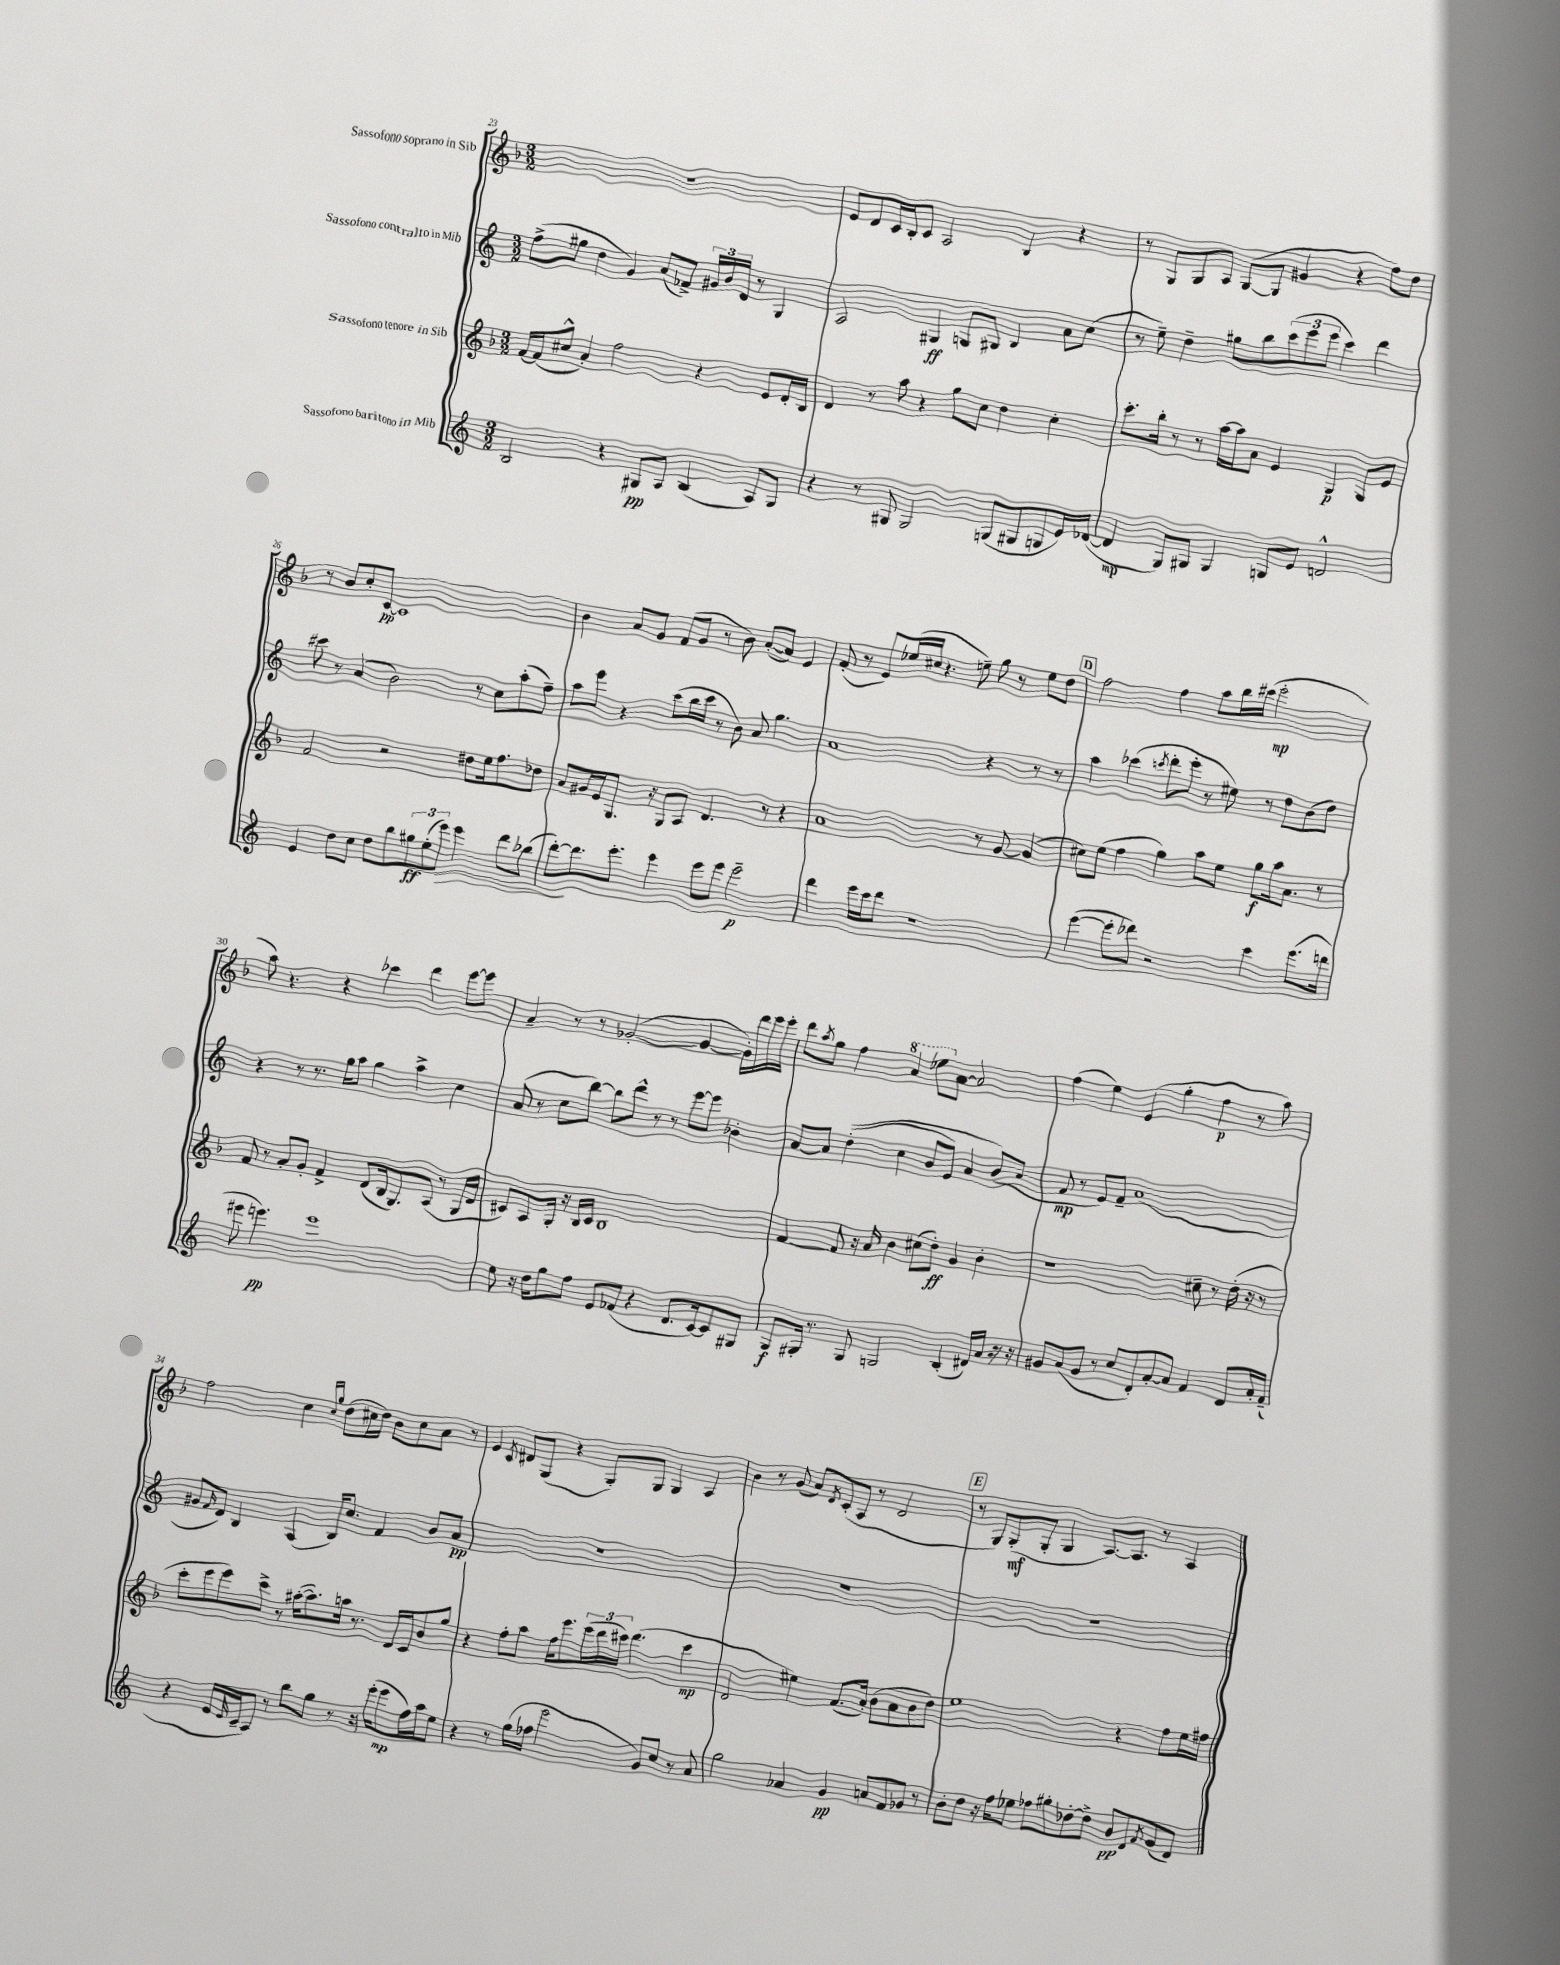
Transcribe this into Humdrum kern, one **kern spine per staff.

**kern	**dynam	**kern	**dynam	**kern	**dynam	**kern	**dynam
*part4	*part4	*part3	*part3	*part2	*part2	*part1	*part1
*staff4	*staff4	*staff3	*staff3	*staff2	*staff2	*staff1	*staff1
*I"Sassofono baritono in Mib	*	*I"Sassofono tenore in Sib	*	*I"Sassofono contralto in Mib	*	*I"Sassofono soprano in Sib	*
*clefG2	*	*clefG2	*	*clefG2	*	*clefG2	*
*k[]	*	*k[b-]	*	*k[]	*	*k[b-]	*
*M3/2	*	*M3/2	*	*M3/2	*	*M3/2	*
=23	=23	=23	=23	=23	=23	=23	=23
2B/	.	[16f/LL	.	(8ff^\L	.	1.r	.
.	.	(16f/J]	.	.	.	.	.
.	.	8cc#X^^/J	.	8gg#X\J	.	.	.
.	.	4a'/)	.	4dd\	.	.	.
4r	.	2ff\	.	4g/)	.	.	.
8G#X/L	pp	.	.	(8a/L	.	.	.
8A/J	.	.	.	8f-X^/J)	.	.	.
(4B/	.	4r	.	24g#X/LL	.	.	.
.	.	.	.	24b/	.	.	.
.	.	.	.	24d/JJ	.	.	.
.	.	.	.	8r	.	.	.
8A/L)	.	8e/L	.	4G/	.	.	.
8G#/J	.	16d'/L	.	.	.	.	.
.	.	16B-/JJ	.	.	.	.	.
=24	=24	=24	=24	=24	=24	=24	=24
4r	.	4d/	.	2A/	.	8e/L	.
.	.	.	.	.	.	8d/	.
8r	.	8r	.	.	.	16c/L	.
.	.	.	.	.	.	16B-'/J	.
8G#X/	.	8aa\	.	.	.	8c/J	.
2G#/	.	4r	.	4G#X/	ff	2A/	.
.	.	8gg\L	.	8Gn/L	.	.	.
.	.	8cc\J	.	8G#X/J	.	.	.
(8Gn/L	.	4dd\	.	4B/	.	4B-/	.
8G#X/	.	.	.	.	.	.	.
8Gn/	.	4cc'\	.	8a\L	.	4r	.
16e/L)	.	.	.	(8cc\J	.	.	.
([16d-X/JJ	.	.	.	.	.	.	.
=25	=25	=25	=25	=25	=25	=25	=25
4d-/]	mp	8.ccc'\L	.	8r	.	8r	.
.	.	.	.	8ee~\)	.	8G/L	.
.	.	16bb-'\Jk	.	.	.	.	.
8G/L)	.	8r	.	4dd~\	.	8G/	.
8G#X/J	.	8r	.	.	.	8A/J	.
4G#/	.	[16aa\LL	.	8gg#X\L	.	([8G/L	.
.	.	16aa\J]	.	.	.	.	.
.	.	8a\J	.	8bb\	.	8G/J]	.
8Gn/L	.	4e/	.	(12ccc\	.	4g#X/	.
.	.	.	.	12eee\	.	.	.
8e/J	.	.	.	.	.	.	.
.	.	.	.	12eee\J	.	.	.
2dn^^/	.	4G/	p	4ccc\)	.	4r	.
.	.	8G/L	.	4ddd\	.	8ff\L)	.
.	.	8e/J	.	.	.	8dd\J	.
!!LO:LB:g=z
=26	=26	=26	=26	=26	=26	=26	=26
4e/	.	2f/	.	8ccc#X\	.	8r	.
.	.	.	.	8r	.	8b-/L	.
8dd\L	.	.	.	(4a/	.	8cc'/	.
8cc\J	.	.	.	.	.	[8c/J	pp
8dd\L	.	2r	.	2b\)	.	1c]	.
8bb\	.	.	.	.	.	.	.
12gg#X\	ff	.	.	.	.	.	.
(12ee'\	.	.	.	.	.	.	.
!	!LO:HP:b	!	!	!	!	!	!
12eee\J)	>	.	.	.	.	.	.
4eee\	.	8dd#X\L	.	8r	.	.	.
.	.	16ee\k	.	8cc\L	.	.	.
.	.	8.ff\	.	.	.	.	.
8ddd\L	.	.	.	(8aa'\	.	.	.
(8bb-X\J	.	8dd-X\J	.	8ff~\J)	.	.	.
=27	=27	=27	=27	=27	=27	=27	=27
[8ddd'\L)	.	8a/L	.	8aa\L	.	4b-\	.
8.ddd\]	]	16g#X/L	.	8eee\J	.	.	.
.	.	16e/J	.	.	.	.	.
.	.	8.G/J	.	4r	.	8a/L	.
8.eee'\J	.	.	.	.	.	.	.
.	.	.	.	.	.	8g/J	.
.	.	16r	.	.	.	.	.
4eee\	.	8G/L	.	(8ccc\L	.	(8f/L	.
.	.	8A/J	.	16bb\L	.	8g/J	.
.	.	.	.	16ccc\JJ	.	.	.
8eee\L	.	4.d/	.	8r	.	8r	.
8eee\J	.	.	.	8b\)	.	8b-\)	.
2eee~\	p	.	.	8a/	.	([8a'/L	.
.	.	8r	.	4.gg\	.	8a/J])	.
.	.	4r	.	.	.	4e/	.
=28	=28	=28	=28	=28	=28	=28	=28
4ddd\	.	1a	.	1a	.	(8f'/	.
.	.	.	.	.	.	8r	.
16eee\LL	.	.	.	.	.	8e/L)	.
16ccc\J	.	.	.	.	.	.	.
8ddd\J	.	.	.	.	.	(16ee-X/L	.
.	.	.	.	.	.	16cc#X/JJ	.
1r	.	.	.	.	.	4.r	.
.	.	.	.	.	.	8een~\)	.
.	.	8r	.	4r	.	8gg\	.
.	.	[8g/	.	.	.	8r	.
.	.	(4g/]	.	8r	.	8ee\L	.
.	.	.	.	8r	.	8dd\J	.
!!LO:REH:place=s1:t=D
=29	=29	=29	=29	=29	=29	=29	=29
([4eee\	.	8cc#X\L)	.	4aa\	.	2ff\	.
.	.	(8ee\J	.	.	.	.	.
8eee'\L]	.	4ff\	.	(4ccc-X\	.	.	.
8ddd-X\J)	.	.	.	.	.	.	.
.	.	.	.	8qcccn/	.	.	.
2r	.	4gg\)	.	8ddd'\L	.	4ff\	.
.	.	.	.	8eee'\J	.	.	.
.	.	8aa\L	.	8r	.	8aa\L	.
.	.	8ee\J	.	8ee#X\)	.	16bb-\L	.
.	.	.	.	.	.	(16ccc#X\JJ	.
4ccc\	.	8gg\L	f	8r	.	2eee'\	mp
.	.	16aa\k	.	8dd\L	.	.	.
.	.	8.a\J	.	.	.	.	.
(8.eee\L	.	.	.	(8b\	.	.	.
.	.	8r	.	8dd\J)	.	.	.
16dddn\Jk	.	.	.	.	.	.	.
!!LO:LB:g=z
=30	=30	=30	=30	=30	=30	=30	=30
8eee#X\	.	8f/	.	4r	.	8aa\)	.
4.eeen\)	pp	8r	.	.	.	4.r	.
.	.	8a'/L	.	8r	.	.	.
.	.	8g'/J	.	8.r	.	.	.
1eee	.	4f^/	.	.	.	4r	.
.	.	.	.	16gg\KL	.	.	.
.	.	.	.	8aa\J	.	.	.
.	.	(8d/L	.	4gg\	.	4ccc-X\	.
.	.	16B-/k	.	.	.	.	.
.	.	8.G/)	.	.	.	.	.
.	.	.	.	4aa^\	.	4ddd\	.
.	.	(8A/J	.	.	.	.	.
.	.	8r	.	4cc\	.	[8eee\L	.
.	.	16G/LL	.	.	.	8eee\J]	.
.	.	16d/JJ	.	.	.	.	.
=31	=31	=31	=31	=31	=31	=31	=31
8ee\	.	8c#X/L)	.	(8a/	.	4a~/	.
16r	.	8A/	.	8r	.	.	.
16dd\KL	.	.	.	.	.	.	.
8gg\	.	16G'/Jk	.	8cc\L	.	8r	.
.	.	16r	.	.	.	.	.
8ff\J	.	16B-/LL	.	[8bb\J)	.	8r	.
.	.	16c#/JJ	.	.	.	.	.
8e/L	.	1B-	.	8bb\L]	.	([2g-X'/	.
(8f-X/J	.	.	.	8ddd^^\J	.	.	.
4r	.	.	.	8r	.	.	.
.	.	.	.	8r	.	.	.
8.d/L	.	.	.	[8eee\L	.	4g-/_	.
.	.	.	.	8eee\J]	.	.	.
[16c/k)	.	.	.	.	.	.	.
8c/]	.	.	.	4b-X'\	.	16g-'\LL])	.
.	.	.	.	.	.	16ddd\	.
8G#X/J	.	.	.	.	.	16eee\	.
.	.	.	.	.	.	16eee'\JJ	.
=32	=32	=32	=32	=32	=32	=32	=32
8G/L	f	[4f/	.	[8a/L	.	8ddd\L	.
.	.	.	.	.	.	8qaa/	.
16G#X'/Jk	.	.	.	8a/J]	.	8gg\J	.
8.r	.	.	.	.	.	.	.
.	.	8f/]	.	((4dd'\	.	4ff\	.
8G#/	.	16r	.	.	.	.	.
.	.	16a/	.	.	.	.	.
*	*	*	*	*	*	*8va	*
2Gn/	.	4b-\	.	4cc\	.	4aa/	.
.	.	(8cc#X\L	.	8b/L	.	8eee-X\L	.
*	*	*	*	*	*	*X8va	*
.	.	8dd'\J)	ff	8e/J)	.	[8a\J	.
(4B'/	.	4g/	.	4a/	.	2a/]	.
16d#X/LL)	.	4b-'\	.	(8b/L)	.	.	.
16a/JJ	.	.	.	.	.	.	.
16r	.	.	.	8a/J	.	.	.
16r	.	.	.	.	.	.	.
=33	=33	=33	=33	=33	=33	=33	=33
8g#X/L	.	1r	.	8f/	mp	(4ff\	.
(8a/	.	.	.	8r	.	.	.
8g#/J	.	.	.	8e/L)	.	4ee\)	.
8r	.	.	.	8f~/J	.	.	.
8cc/L	.	.	.	(1a	.	(4e/	.
8d'/)	.	.	.	.	.	.	.
[8a'/	.	.	.	.	.	4gg'\	.
8a/J]	.	.	.	.	.	.	.
4f/	.	8cc#X~\	.	.	.	4ff\	p
.	.	8r	.	.	.	.	.
8d/L	.	(16dd'\	.	.	.	8r	.
.	.	16r	.	.	.	.	.
16a'/L	.	8r	.	.	.	8aa\)	.
(16f~/JJ	.	.	.	.	.	.	.
!!LO:LB:g=z
=34	=34	=34	=34	=34	=34	=34	=34
4r	.	8ccc'\L	.	8g#X/L	.	2ff\	.
.	.	.	.	16qqf/	.	.	.
.	.	8eee\	.	8d/J)	.	.	.
16e/LL	.	8eee\)	.	4B/	.	.	.
16qqe/	.	.	.	.	.	.	.
16c~/J	.	.	.	.	.	.	.
8A/J)	.	8ccc^\J	.	.	.	.	.
8r	.	8r	.	(4A/	.	4cc\	.
8bb\L	.	([16aa#X'\KL	.	.	.	.	.
.	.	8.aa#\])	.	.	.	.	.
.	.	.	.	.	.	16qqcc/LL	.
.	.	.	.	.	.	16qqgg/JJ	.
8gg\J	.	.	.	16B/KL)	.	(8dd\L	.
.	.	.	.	8.cc/J	.	.	.
8r	.	16aan\Jk	.	.	.	16cc#X\L	.
.	.	8.r	.	.	.	16dd\JJ)	.
16r	.	.	.	4f/	.	8b-\L	.
(16eee'\KL	.	.	.	.	.	.	.
8eee\	mp	16d/LL	.	.	.	8cc#\	.
.	.	16c/J	.	.	.	.	.
16ff\L)	.	8b-/	.	8b/L	.	8a\J	.
16aa\J	.	.	.	.	.	.	.
8ee\J	.	8gg/J	.	8a/J	pp	8r	.
=35	=35	=35	=35	=35	=35	=35	=35
4r	.	4r	.	1.r	.	4e/	.
.	.	.	.	.	.	8qc/	.
8r	.	8ff'\L	.	.	.	8d#X/L	.
(16gg\LL	.	8aa\J	.	.	.	(8G/J	.
16ff-X\JJ	.	.	.	.	.	.	.
2eee\	.	16ff\KL	.	.	.	4r	.
.	.	8.eee\	.	.	.	.	.
.	.	(24eee\L	.	.	.	8G'/L)	.
.	.	24ddd\	.	.	.	.	.
.	.	24ccc#X\JJ)	.	.	.	.	.
.	.	(4.ddd\	.	.	.	8G/J	.
8g/L)	.	.	.	.	.	4G/	.
8cc/J	.	.	.	.	.	.	.
8r	.	4ccc#\	mp	.	.	4A/	.
8a/	.	.	.	.	.	.	.
=36	=36	=36	=36	=36	=36	=36	=36
2gg\	.	2d/	.	1.r	.	4b-\	.
.	.	.	.	.	.	8r	.
.	.	.	.	.	.	(8g/	.
4a-X/	.	4ee#X\)	.	.	.	8a/L)	.
.	.	.	.	.	.	8qd/	.
.	.	.	.	.	.	(8c'/	.
4g/	pp	(8.f/L	.	.	.	8A/J	.
.	.	.	.	.	.	8r	.
.	.	16a'/Jk)	.	.	.	.	.
8an/L	.	(8b-\L	.	.	.	2d/	.
8f/	.	8a\	.	.	.	.	.
8g-X/J	.	8b-\	.	.	.	.	.
8r	.	8dd\J)	.	.	.	.	.
!!LO:REH:place=s1:t=E
=37	=37	=37	=37	=37	=37	=37	=37
8b'\L	.	1ee	.	1.r	.	8r	.
8dd\J	.	.	.	.	.	8G/L)	.
16r	.	.	.	.	.	(8G'/	mf
16ff\KL	.	.	.	.	.	.	.
8ee-X\J	.	.	.	.	.	8G'/J	.
8ff-X\L	.	.	.	.	.	4G/	.
8gg#X'\	.	.	.	.	.	.	.
[8dd-X'\	.	.	.	.	.	[8.A/L)	.
8dd-^\J]	.	.	.	.	.	.	.
.	.	.	.	.	.	8.A/J]	.
8b/L	pp	4r	.	.	.	.	.
8d/	.	.	.	.	.	8r	.
8qf/	.	.	.	.	.	.	.
(8g/	.	8ff\L	.	.	.	4A/	.
8d/J)	.	16ee\L	.	.	.	.	.
.	.	16ff#X\JJ	.	.	.	.	.
==	==	==	==	==	==	==	==
*-	*-	*-	*-	*-	*-	*-	*-
